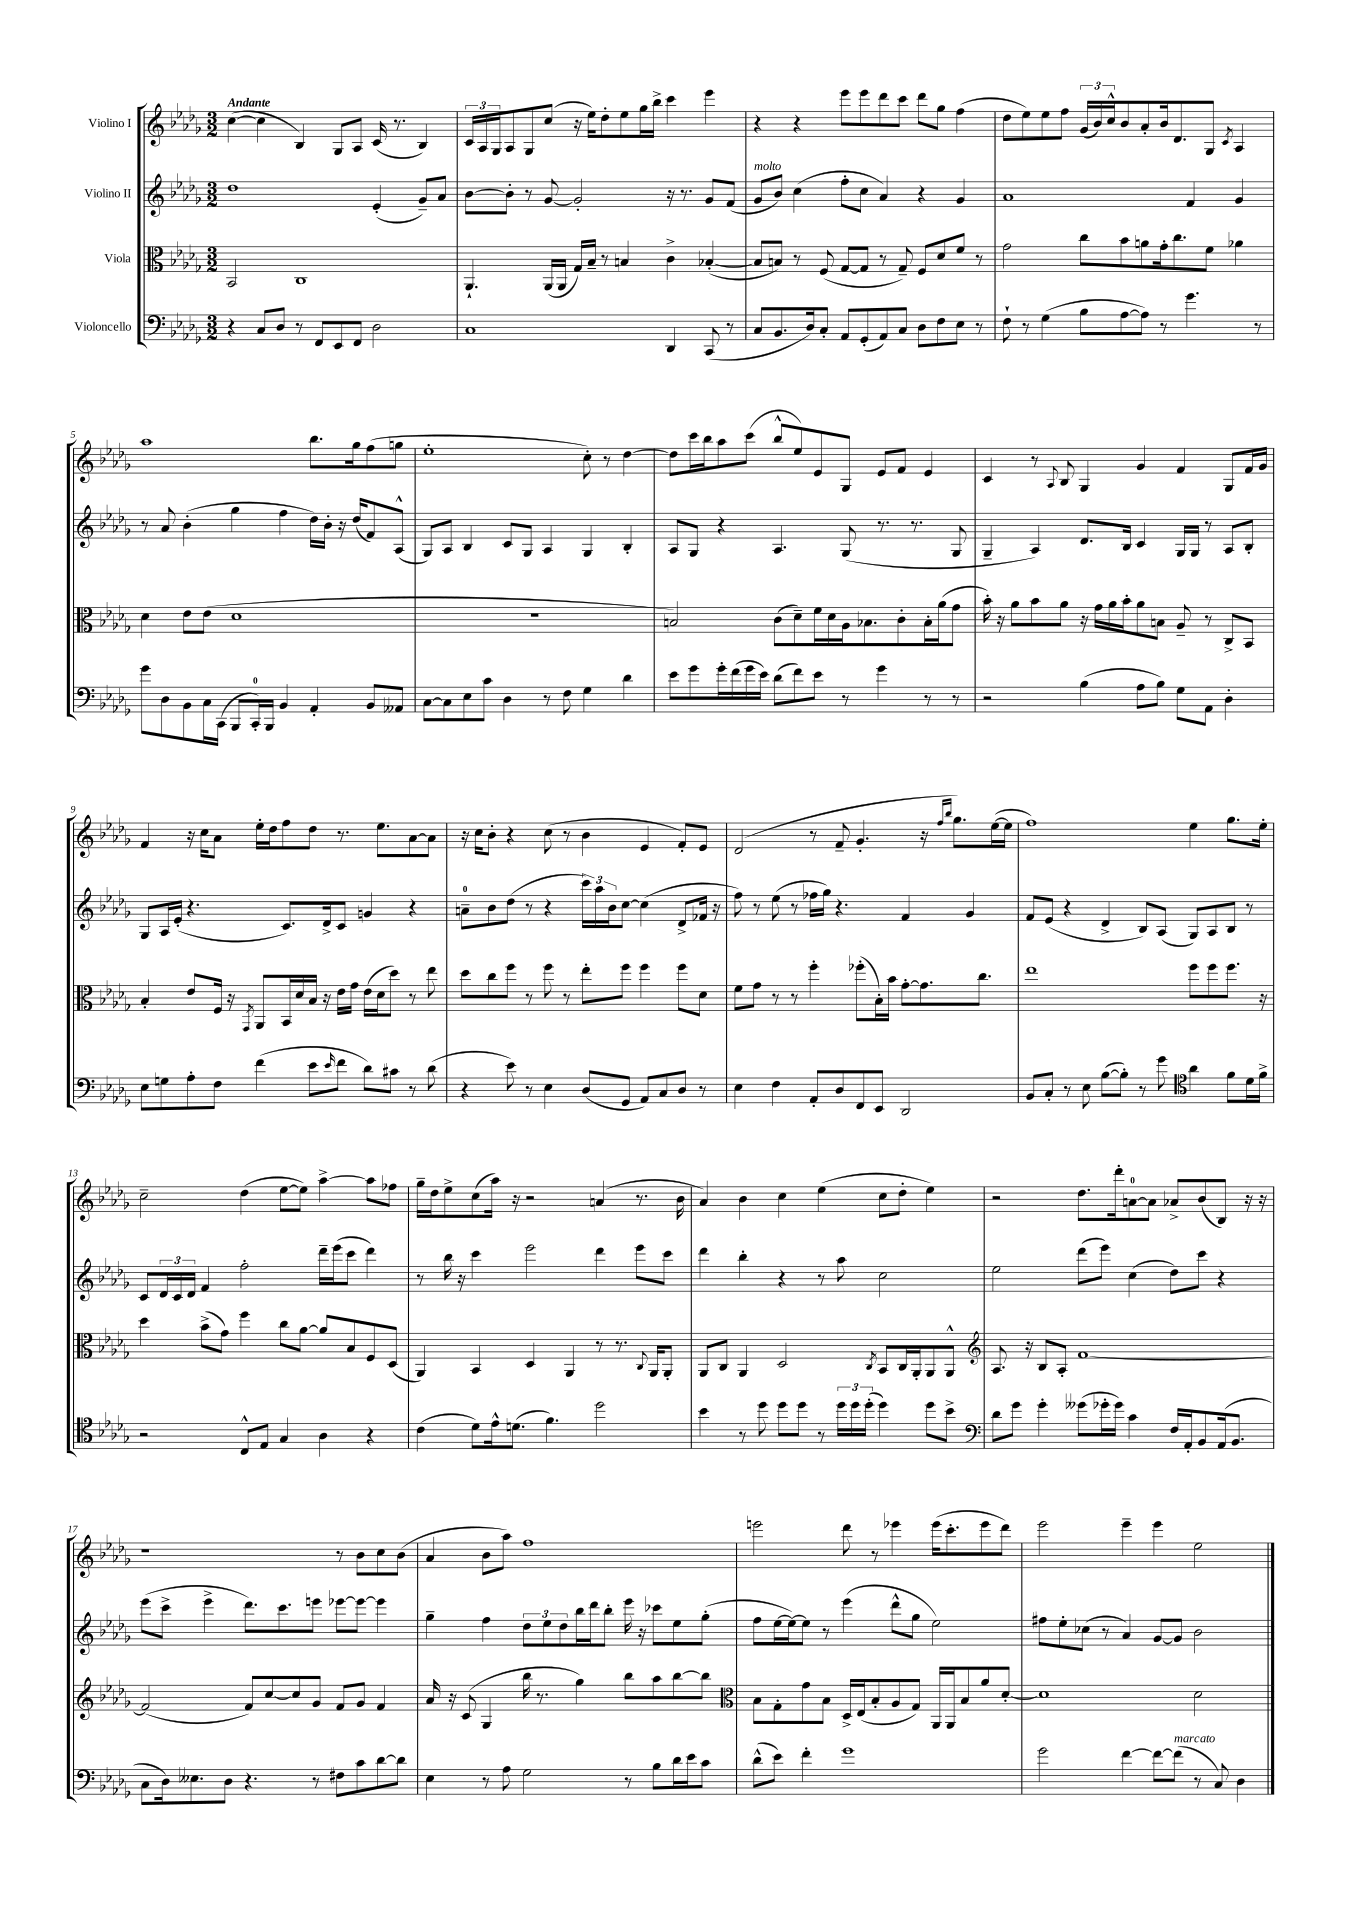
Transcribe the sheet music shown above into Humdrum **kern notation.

**kern	**kern	**kern	**kern
*staff4	*staff3	*staff2	*staff1
*clefF4	*clefC3	*clefG2	*clefG2
*k[b-e-a-d-g-]	*k[b-e-a-d-g-]	*k[b-e-a-d-g-]	*k[b-e-a-d-g-]
*M3/2	*M3/2	*M3/2	*M3/2
4r	2BB-/	1dd-	([4cc\
8C/L	.	.	4cc\]
8D-/J	.	.	.
8r	1C	.	4B-/)
8FF/L	.	.	.
8EE-/	.	.	8G-/L
8FF/J	.	.	8A-/J
2D-\	.	(4e-'/	(16c/
.	.	.	8.r
.	.	8g-~/L)	4B-/)
.	.	8a-/J	.
=	=	=	=
1C	4.AA-`/	[8b-\L	24c/LL
.	.	.	24A-/
.	.	.	24G-/J
.	.	8b-'\]J	8A-/
.	.	8r	8G-/
.	(16AA-/LL	[8g-/	(8cc/J
.	16AA-/JJ	.	.
.	16G-/LL)	2g-'/]	16r
.	16B-~/JJ	.	16ee-\LK)
.	8r	.	8dd-'\
.	4B/	.	8ee-\
.	.	.	16gg-\L
.	.	.	16bb-^\JJ
4DD-/	4c^\	16r	4ccc\
.	.	8.r	.
(8CC/	([4B-'/	8g-/L	4eee-\
8r	.	(8f/J	.
=	=	=	=
8C/L	8B-/]L	8g-/L	4r
8.BB-/	8B/J)	8b-/J)	.
.	8r	(4cc\	4r
16D-/k)	.	.	.
8C'/J	(8F/	.	.
8AA-/L	[8G-/L	8ff'\L	8eee-\L
(8GG-'/	8G-/]J	8cc\J	8eee-\
8AA-/)	8r	4a-/)	8ddd-\
8C/J	8G-~/)	.	8ccc\J
8D-\L	8F/L	4r	8ddd-\L
8F\	8d-/	.	8gg-\J
8E-\J	8f/J	4g-/	(4ff\
8r	8r	.	.
=	=	=	=
8F`\	2g-\	1a-	8dd-\L
8r	.	.	8ee-\)
(4G-\	.	.	8ee-\
.	.	.	8ff\J
8B-\L	8cc\L	.	(24g-/LL
.	.	.	24b-/)
.	.	.	24cc^^/J
[8A-\	8b-\	.	8b-/
8A-\]J)	8a\	.	8a-'/
8r	16g-'\k	.	16b-/k
.	8.cc\	.	8.d-/
4.g-\	.	4f/	.
.	8f\J	.	8G-/J
.	.	.	8qc/
.	4a-\	4g-/	4A-/
8r	.	.	.
=	=	=	=
8g-\L	4d-\	8r	1aa-
8D-\	.	8a-/	.
8BB-\	8e-\L	(4b-'\	.
16C\L	(8e-\J	.	.
(16CC\JJ	.	.	.
8BBB-/L	1d-	4gg-\	.
16CC'/L)	.	.	.
16BBB-/JJ	.	.	.
4BB-/	.	4ff\	.
4AA-'/	.	16dd-\LL)	8.bb-\L
.	.	16b-'\JJ	.
.	.	16r	.
.	.	(16dd-/LK	16gg-\k
8BB-/L	.	8f/)	(8ff\
8AA--/J	.	(8A-^^/J	8gg\J
=	=	=	=
[8C\L	1.r	8G-/L)	1ee-'
8C\]	.	8A-/J	.
8E-\	.	4B-/	.
8c\J	.	.	.
4D-\	.	8c/L	.
.	.	8G-/J	.
8r	.	4A-/	.
8F\	.	.	.
4G-\	.	4G-/	8cc'\)
.	.	.	8r
4d-\	.	4B-'/	[4dd-\
=	=	=	=
8e-\L	2B/)	8A-/L	8dd-\]L
8g-\	.	8G-/J	16ccc\L
.	.	.	16bb-\J
16g-'\L	.	4r	8aa-\
(16f\	.	.	.
16g-\	.	.	(8ccc\J
16e-\JJ)	.	.	.
(8d-\L	(8c\L	4.A-/	8bb-^^/L
8f\)	8d-~\)	.	8ee-/)
8e-\J	16f\L	.	8e-/
.	16d-\	.	.
8r	16A-\J	(8G-/	8G-/J
.	8.B-\	.	.
4g-\	.	8.r	8e-/L
.	8c'\	.	8f/J
.	.	8.r	.
8r	16B-'\L	.	4e-/
.	(16a-\J	.	.
8r	8g-\J	8G-/	.
=	=	=	=
2r	16b-'\)	4G-~/	4c/
.	16r	.	.
.	8a-\L	.	.
.	8b-\	4A-/)	8r
.	.	.	8qqA-/
.	8a-\J	.	8B-/
(4B-\	16r	8.d-/L	4G-/
.	16g-\LL	.	.
.	16a-\	.	.
.	16b-'\J	16B-/Jk	.
8A-\L	8a-\	4c/	4g-/
8B-\J)	8B\J	.	.
8G-\L	8A-~/	16G-/LL	4f/
.	.	16G-/JJ	.
8AA-\J	8r	8r	.
4D-'\	8C^/L	8A-/L	8G-/L
.	8BB-/J	8B-'/J	16f/L
.	.	.	16g-/JJ
=	=	=	=
8E-\L	4B-'/	8G-/L	4f/
8G\	.	16A-/L	.
.	.	(16e-'/JJ	.
8A-'\	8e-/L	4.r	16r
.	.	.	16cc\LK
8F\J	16F/Jk	.	8a-\J
.	16r	.	.
.	8qGG-/	.	.
(4f\	8AA-/L	.	16ee-'\LL
.	.	.	16dd-\J
.	16BB-/L	8.c/L)	8ff\
.	16d-/	.	.
8e-\L	16B-/JJ	.	8dd-\J
.	16r	16d-^/k	.
16qqe-/	.	.	.
8f\J	16e-\LL	8c/J	8.r
.	16g-\JJ	.	.
8d-\L)	(16e-\LL	4g/	.
.	16d-\J	.	8.ee-\L
8c#\J	8dd-\J)	.	.
8r	8r	4r	[8a-\
(8d-\	8ee-\	.	8a-\]J
=	=	=	=
4r	8dd-\L	8a~\L	16r
.	.	.	16cc\LK
.	8cc\	8b-\	8b-'\J
8e-\)	8ff\J	(8dd-\J	4r
8r	8r	8r	.
4E-\	8ff\	4r	(8cc\
.	8r	.	8r
(8D-/L	8ee-'\L	24ccc\LL)	4b-\
.	.	24aa-\	.
.	.	24b-\J	.
8GG-/J	8ff\J	[8cc\J	.
8AA-/L)	4ff\	(4cc\]	4e-/
8C/	.	.	.
8D-/J	8ff\L	8d-^/L	8f'/L)
8r	8d-\J	16f-/Jk	8e-/J
.	.	16r	.
=	=	=	=
4E-\	8f\L	8ff\)	(2d-/
.	8g-\J	8r	.
4F\	8r	(8ee-\	.
.	8r	8r	.
8AA-'/L	4ff'\	16ff-\LL	8r
.	.	16gg-\JJ)	.
8D-/	.	4.r	8f~/
8FF/	(8ff-'\L	.	4.g-'/
8EE-/J	16B-'\L)	.	.
.	16b-\JJ	.	.
2DD-/	[8g-'\L	4f/	.
.	8.g-\]	.	16r
.	.	.	16qqff/LL
.	.	.	16qqbb-/JJ
.	.	.	8.gg-\L)
.	.	4g-/	.
.	8.cc\J	.	.
.	.	.	([16ee-\L
.	.	.	16ee-\]JJ
=	=	=	=
8BB-/L	1ee-	8f/L	1ff)
8C'/J	.	(8e-/J	.
8r	.	4r	.
8E-\	.	.	.
([8B-\L	.	4d-^/	.
8B-'\]J)	.	.	.
8r	.	8B-/L)	.
8g-\	.	(8A-/J	.
*clefC4	*	*	*
4a-\	8ff\L	8G-/L)	4ee-\
.	8ff\	8A-/	.
8f\L	8.ff\J	8B-/J	8.gg-\L
16d-\L	.	8r	.
16f^\JJ	16r	.	16ee-'\Jk
=	=	=	=
2r	4dd-\	8c/L	2cc~\
.	.	24d-/L	.
.	.	24c/	.
.	.	24d-/JJ	.
.	(8b-^\L	4f/	.
.	8g-\J)	.	.
8C^^/L	4ff\	2ff'\	(4dd-\
8E-/J	.	.	.
4G-/	8cc\L	.	[8ee-\L
.	[8a-\J	.	8ee-\]J)
4A-\	8a-/]L	16ddd-~\LL	[4aa-^\
.	.	(16eee-\J	.
.	8B-/	8ccc\J	.
4r	8F/	4ddd-\)	8aa-\]L
.	(8D-/J	.	8ff-\J
=	=	=	=
(4c\	4AA-/)	8r	16gg-~\LL
.	.	.	16dd-\J
.	.	16bb-\	8ee-^\
.	.	16r	.
8d-\L)	4BB-/	4ccc\	(8cc\
16e-^^\k	.	.	16aa-\Jk)
(8.d\J	.	.	16r
.	4D-/	2eee-\	2r
4.f\)	.	.	.
.	4AA-/	.	.
2dd-\	8r	4ddd-\	(4a/
.	8.r	.	.
.	.	8eee-\L	8.r
.	8qqC/	.	.
.	16AA-/LK	.	.
.	8AA-'/J	8ccc\J	.
.	.	.	16b-\
=	=	=	=
4b-\	8AA-/L	4ddd-\	4a-/)
.	8C/J	.	.
8r	4AA-/	4bb-'\	4b-\
8dd-\	.	.	.
8dd-\L	2D-/	4r	4cc\
8dd-\J	.	.	.
8r	.	8r	(4ee-\
24dd-\LL	.	8aa-\	.
24dd-\	.	.	.
(24dd-'\JJ	.	.	.
.	8qC/	.	.
4dd-\)	8BB-/L	2cc\	8cc\L
.	16C/L	.	8dd-'\J
.	16AA-'/J	.	.
8dd-\L	8AA-/	.	4ee-\)
8b-^\J	8AA-^^/J	.	.
=	=	=	=
*clefF4	*clefG2	*	*
8d-\L	8.A-/	2ee-\	2r
8g-\J	.	.	.
.	16r	.	.
4g-'\	8B-/L	.	.
.	8A-'/J	.	.
(8g--\L	[1f	(8ddd-\L	8.dd-\L
16g-'\L	.	8eee-\J)	.
16g-\JJ)	.	.	16ddd-'\k
4c\	.	(4cc\	[8a\
.	.	.	8a\]J
16F/LL	.	8dd-\L)	8a-^/L
16AA-'/J	.	.	.
8BB-/	.	8ccc\J	(8b-/
(16AA-/k	.	4r	8B-/J)
8.BB-/J	.	.	.
.	.	.	16r
.	.	.	16r
=	=	=	=
8C\L	(2f/]	(8eee-\L	1r
16D-\k)	.	8ccc^\J	.
8.E--\	.	.	.
.	.	4eee-^\	.
8D-\J	.	.	.
4.r	8f/L)	8.ddd-\L)	.
.	[8cc/	.	.
.	.	8.ccc\	.
.	8cc/]	.	.
8r	8g-/J	8eee\J	.
8F#\L	8f/L	[8eee-\L	8r
8c\	8g-/J	8eee-\_J	8b-\L
[8d-\	4f/	4eee-\]	8cc\
8d-\]J	.	.	(8b-\J
=	=	=	=
4E-\	16a-/	4gg-~\	4a-/
.	16r	.	.
.	(8c/	.	.
8r	4G-/	4ff\	8b-\L
8A-\	.	.	8aa-\J)
2G-\	16bb-\	12dd-\L	1ff
.	8.r	.	.
.	.	12ee-\	.
.	.	12dd-\	.
.	4gg-\)	16bb-\L	.
.	.	16ddd-\J	.
.	.	8bb-'\J	.
8r	8bb-\L	16eee-\	.
.	.	16r	.
8B-\L	8aa-\	8ccc-\L	.
16d-\L	[8bb-\	8ee-\	.
16e-\J	.	.	.
8c\J	8bb-\]J	(8gg-'\J	.
=	=	=	=
*	*clefC3	*	*
(8d-^^\L	8B-\L	8ff\L	2eee\
8e-\J)	8G-'\	[16ee-\L	.
.	.	16ee-\_J)	.
4f'\	8g-\	8ee-\]J	.
.	8B-\J	8r	.
1g-	16D-^/LL	(4eee-\	8ddd-\
.	(16E-/J	.	.
.	8B-'/	.	8r
.	8A-/	8ddd-^^\L	4eee-\
.	8G-/J)	8gg-\J	.
.	16AA-/LL	2ee-\)	(16eee-\LK
.	16AA-/J	.	8.ccc'\
.	8B-/	.	.
.	8a-/	.	8eee-\
.	[8d-'/J	.	8ddd-\J)
=	=	=	=
2g-\	1d-]	8ff#\L	2eee-\
.	.	8ee-'\	.
.	.	(8cc-\J	.
.	.	8r	.
[4f\	.	4a-/)	4eee-~\
8f\_L	.	[8g-/L	4eee-\
(8f\]J	.	8g-/]J	.
8r	2d-\	2b-\	2ee-\
8C/)	.	.	.
4D-\	.	.	.
==	==	==	==
*-	*-	*-	*-
